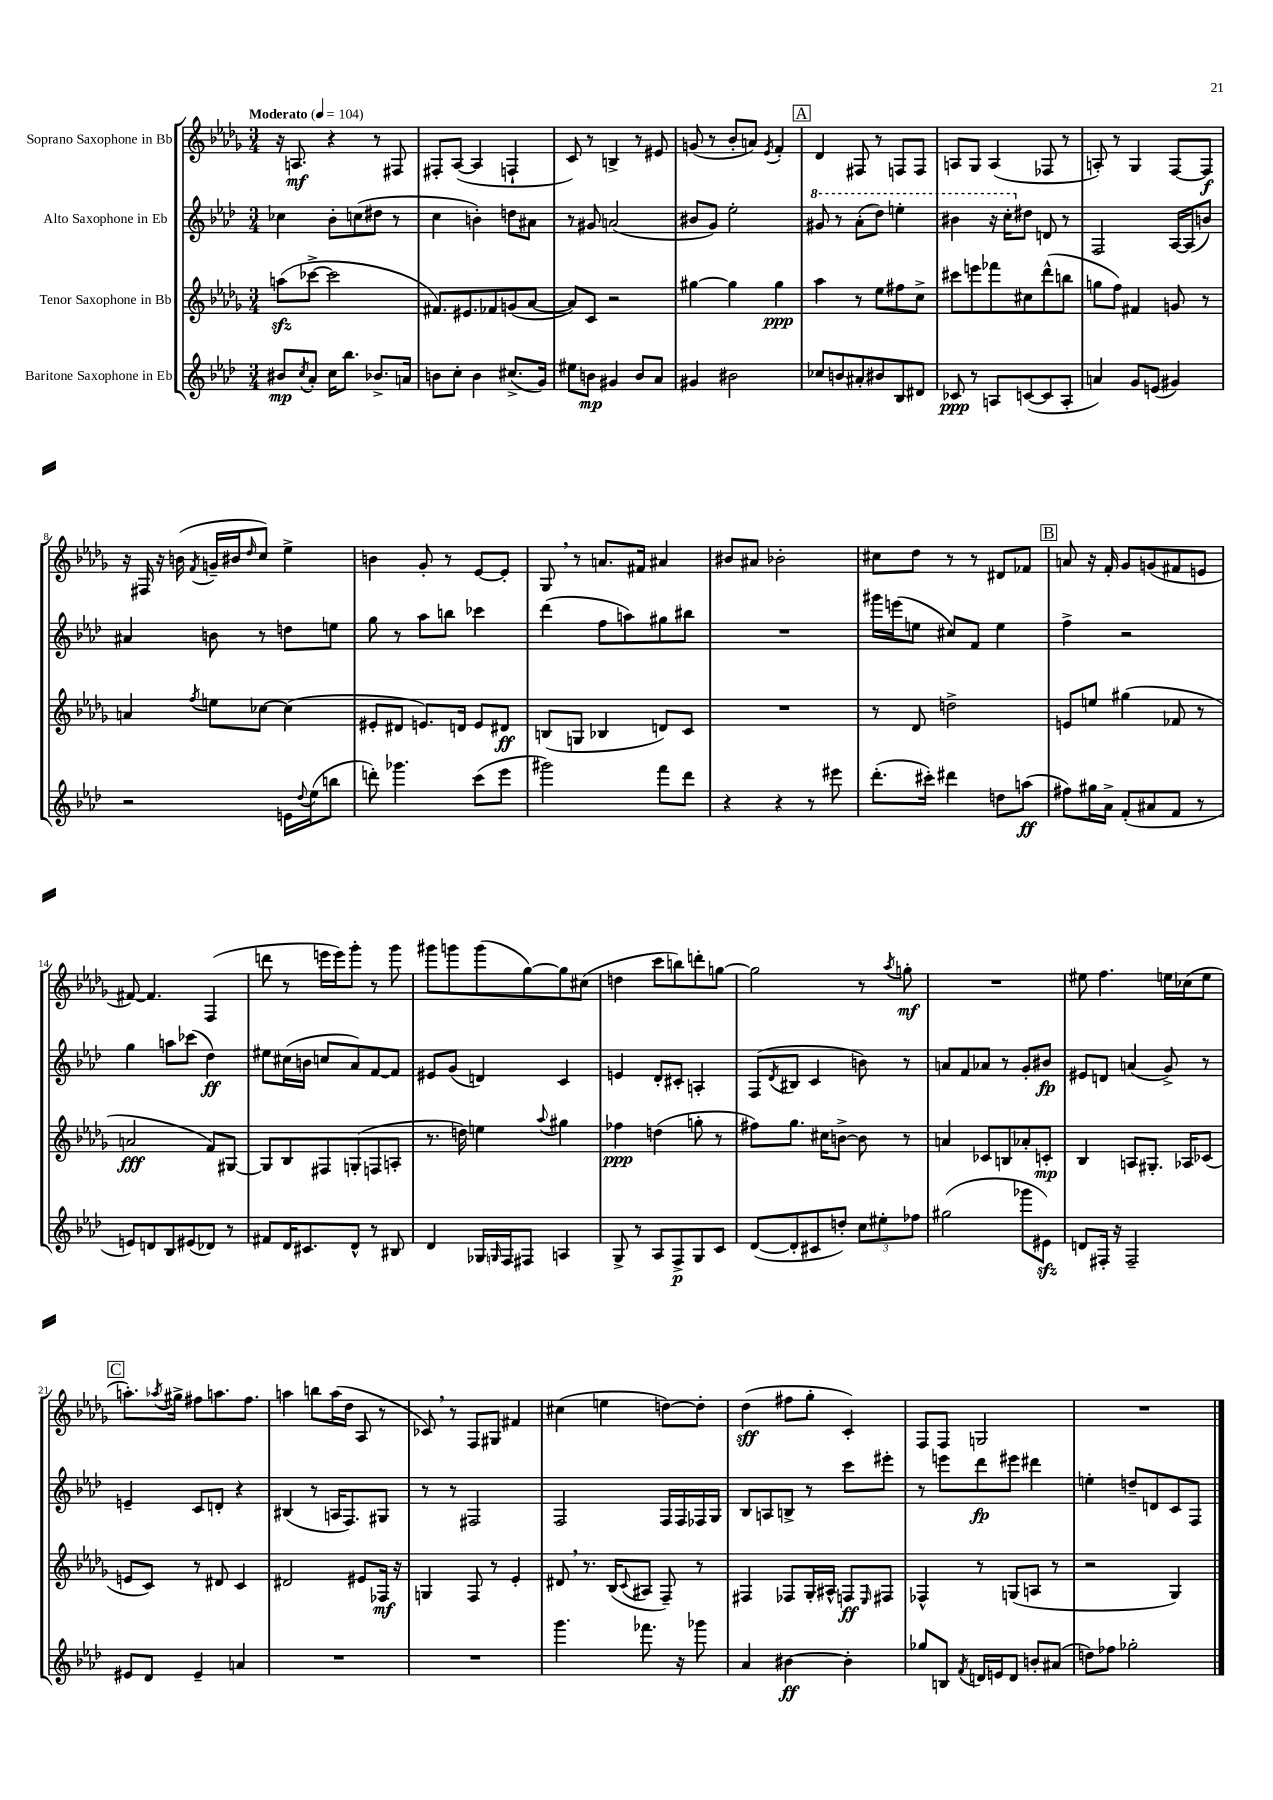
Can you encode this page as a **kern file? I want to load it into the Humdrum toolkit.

**kern	**kern	**kern	**kern
*staff4	*staff3	*staff2	*staff1
*clefG2	*clefG2	*clefG2	*clefG2
*k[b-e-a-d-]	*k[b-e-a-d-g-]	*k[b-e-a-d-]	*k[b-e-a-d-g-]
*M3/4	*M3/4	*M3/4	*M3/4
*MM104	*MM104	*MM104	*MM104
8b#/L	(8aa\L	4cc-\	16r
.	.	.	8.A/
8qcc/	.	.	.
8a-'/J	[8ccc-^\J	.	.
16cc\LK	2ccc-\]	8b-'\L	4r
8.bb-\J	.	.	.
.	.	(8cc\	.
8.b-^/L	.	8dd#\J	8r
.	.	8r	8F#/
16a/Jk	.	.	.
=	=	=	=
8b\L	8.f#/L)	4cc\	8F#'/L
8cc'\J	.	.	([8A-/J
.	8.e#/	.	.
4b\	.	4b'\)	4A-/]
.	8f-/	.	.
(8.cc#^/L	(8g/	8dd\L	4F`/
.	[8a-/J	8a#\J	.
16g/Jk)	.	.	.
=	=	=	=
8ee#\L	8a-/]L)	8r	8c/)
8b\J	8c/J	8g#/	8r
4g#/	2r	(2a/	4B^/
8b/L	.	.	8r
8a-/J	.	.	8e#/
=	=	=	=
4g#/	[4gg#\	8b#/L	(8g/
.	.	8g/J)	8r
2b#\	4gg#\]	2ee-'\	8b-'/L
.	.	.	8a/J)
.	.	.	8qe-/
.	4gg#\	.	4f'/
=	=	=	=
8cc-/L	4aa-\	8gg#/	4d-/
8b/	.	8r	.
8a#'/	8r	(8aa-'\L	8F#/
8b#/	8ee-\L	8ddd-\J)	8r
8B-/	8ff#\	4eee'\	8F/L
8d#/J	8cc^\J	.	8F/J
=	=	=	=
8c-/	8ccc#\L	4bb#\	8A/L
8r	8eee\	.	8G-/J
8A/L	8fff-\	16r	(4A/
.	.	16ccc'\LK	.
([8c/	8cc#\	8dd#\J	.
8c/]	(8ddd-^^\	8d/	8F-/
8A'/J	8bb\J	8r	8r
=	=	=	=
4a/)	8gg\L	2F/	8A'/)
.	8ff\J)	.	8r
8g/L	4f#/	.	4G-/
(8e/J	.	.	.
4g#/)	8g/	[16A-/LL	[8F/L
.	.	(16A-/]J	.
.	8r	8b/J)	8F/]J
=	=	=	=
2r	4a/	4a#/	16r
.	.	.	16F#/
.	.	.	16r
.	.	.	(16b\
.	8qff/	.	8qf/
.	8ee\L	8b\	16g~/LL
.	.	.	16b#/J
.	.	.	16qqdd-/
.	[8cc-\J	8r	8cc/J)
16e\LL	(4cc-\]	8dd\L	4ee-^\
8qqdd-/	.	.	.
(16ee-\J	.	.	.
8bb\J	.	8ee\J	.
=	=	=	=
8ddd'\)	8e#'/L	8gg\	4b\
4.ggg-\	8d#/J	8r	.
.	8.e/L)	8aa-\L	8g-'/
.	.	8bb\J	8r
.	16d/Jk	.	.
(8ccc\L	8e/L	4ccc-\	[8e-/L
8eee-\J	8d#/J	.	8e-'/]J
=	=	=	=
2ggg#\)	(8B/L	(4ddd-\	8G-/
.	8G/J	.	8r
.	4B-/	8ff\L	8.a/L
.	.	8aa\)	.
.	.	.	16f#/Jk
8fff\L	8d/L)	8gg#\	4a#/
8ddd-\J	8c/J	8bb#\J	.
=	=	=	=
4r	2.r	2.r	8b#/L
.	.	.	8a#/J
4r	.	.	2b-'\
8r	.	.	.
8eee#\	.	.	.
=	=	=	=
(8.ddd-'\L	8r	16ggg#\LL	8cc#\L
.	.	(16eee\J	.
.	8d-/	8ee\J	8dd-\J
16ccc#'\Jk)	.	.	.
4ddd#\	2dd^\	8cc#/L)	8r
.	.	8f/J	8r
8dd\L	.	4ee\	8d#/L
(8aa\J	.	.	8f-/J
=	=	=	=
8ff#\L)	8e/L	4ff^\	8a/
16gg#\L	8ee/J	.	16r
16a-^\JJ	.	.	16f'/
(8f'/L	(4gg#\	2r	8g-/L
8a#/	.	.	(8g/
8f/J	8f-/	.	8f#/
8r	8r	.	8e/J
=	=	=	=
8e/L)	2a/	4gg\	[8f#/)
8d/	.	.	4.f#/]
8B-/	.	8aa\L	.
(8e#/	.	(8ccc-\J	.
8d-/J)	8f/L)	4dd-\)	(4F/
8r	[8G#/J	.	.
=	=	=	=
8f#/L	8G#/]L	8ee#\L	8ddd\
16d-/K	8B-/	(16cc#\L	8r
8.c#/	.	16b\JJ	.
.	8F#/	8cc/L	16eee\LL
.	.	.	16eee\J)
8d-^^/J	(8G'/	8a-/)	8ggg-'\J
8r	8F/	[8f/	8r
8B#/	8A'/J	8f/]J	8ggg-\
=	=	=	=
4d-/	8.r	8e#/L	8ggg#\L
.	.	(8g/J	8ggg\
.	16dd\)	.	.
16G-/LL	4ee\	4d/)	(8ggg\
16qqG/	.	.	.
16F/J	.	.	.
8F#/J	.	.	[8gg-\)
.	8qqaa-/	.	.
4A/	4gg#\	4c/	8gg-\]
.	.	.	(8cc#\J
=	=	=	=
8G^/	4ff-\	4e/	4dd\
8r	.	.	.
8A-/L	(4dd\	8d-'/L	8ccc\L
8F^/	.	8c#'/J	8bb\)
8G/	8gg'\	4A'/	8ddd'\
8c/J	8r	.	[8gg\J
=	=	=	=
([8d-/L	8ff#\L)	(8F/L	2gg\]
.	.	8qd-/	.
8d-'/]	8.gg-\J	8B#/J	.
8c#/	.	4c/	.
.	16cc#\LK	.	.
8dd'/J)	[8b^\J	.	.
12cc\L	8b\]	8b\)	8r
12ee#'\	.	.	.
.	.	.	8qaa-/
.	8r	8r	8gg'\
12ff-\J	.	.	.
=	=	=	=
(2gg#\	4a/	8a/L	2.r
.	.	8f/	.
.	8c-/L	8a-/J	.
.	8B/	8r	.
8ggg-\L	8a-'/	8g'/L	.
8e#\J)	8c'/J	8b#/J	.
=	=	=	=
8d/L	4B-/	8e#/L	8ee#\
16F#'/Jk	.	8d/J	4.ff\
16r	.	.	.
2F#~/	8A/L	(4a/	.
.	8.G#'/J	.	.
.	.	8g^/)	16ee\LL
.	16A-/LK	.	(16cc-\J
.	(8c-/J	8r	8ee\J
=	=	=	=
8e#/L	8e/L	4e~/	8.aa'\L)
8d-/J	8c/J)	.	.
.	.	.	8qaa-/
.	.	.	16gg#^\Jk
4e#~/	8r	8c/L	8ff#\L
.	8d#/	8d'/J	8.aa\
4a/	4c/	4r	.
.	.	.	8.ff#\J
=	=	=	=
2.r	2d#/	(4B#/	4aa\
.	.	8r	8bb\L
.	.	16A/LK	(16aa\L
.	.	8.F/)	16dd-\JJ
.	8e#/L	.	8A-/
.	16F-/Jk	8G#/J	8r
.	16r	.	.
=	=	=	=
2.r	4G/	8r	8c-/)
.	.	8r	8r
.	8F/	2F#/	8F/L
.	8r	.	8G#/J
.	4e-'/	.	4f#/
=	=	=	=
4.ggg\	8d#/	2F/	(4cc#\
.	8.r	.	.
.	.	.	4ee\
.	(16B-/LK	.	.
.	8qqc/	.	.
8.fff-\	8A#/J	.	.
.	8F~/)	16F/LL	[8dd\L)
16r	.	16F/	.
8ggg-\	8r	16F-/	8dd'\]J
.	.	16G/JJ	.
=	=	=	=
4a-/	4F#/	8B-/L	(4dd-\
.	.	8A/	.
[4b#\	8F-/L	8B^/J	8ff#\L
.	16G-'/L	8r	8gg-'\J
.	16A#^^/JJ	.	.
4b#'\]	8F/L	8ccc\L	4c'/)
.	16qqE-/	.	.
.	8F#/J	8eee#'\J	.
=	=	=	=
8gg-/L	4F-^^/	8r	8F/L
8B/J	.	8eee\L	8F/J
8qf/	.	.	.
16d/LL	8r	8ddd-\	2G/
16e/J	.	.	.
8d/J	(8G/L	8eee#\J	.
8b'/L	8A/J	4ddd#\	.
(8a#/J	8r	.	.
=	=	=	=
8dd\L)	2r	4ee'\	2.r
8ff-\J	.	.	.
2gg-'\	.	8dd~/L	.
.	.	8d/	.
.	4G-/)	8c/	.
.	.	8F/J	.
==	==	==	==
*-	*-	*-	*-
